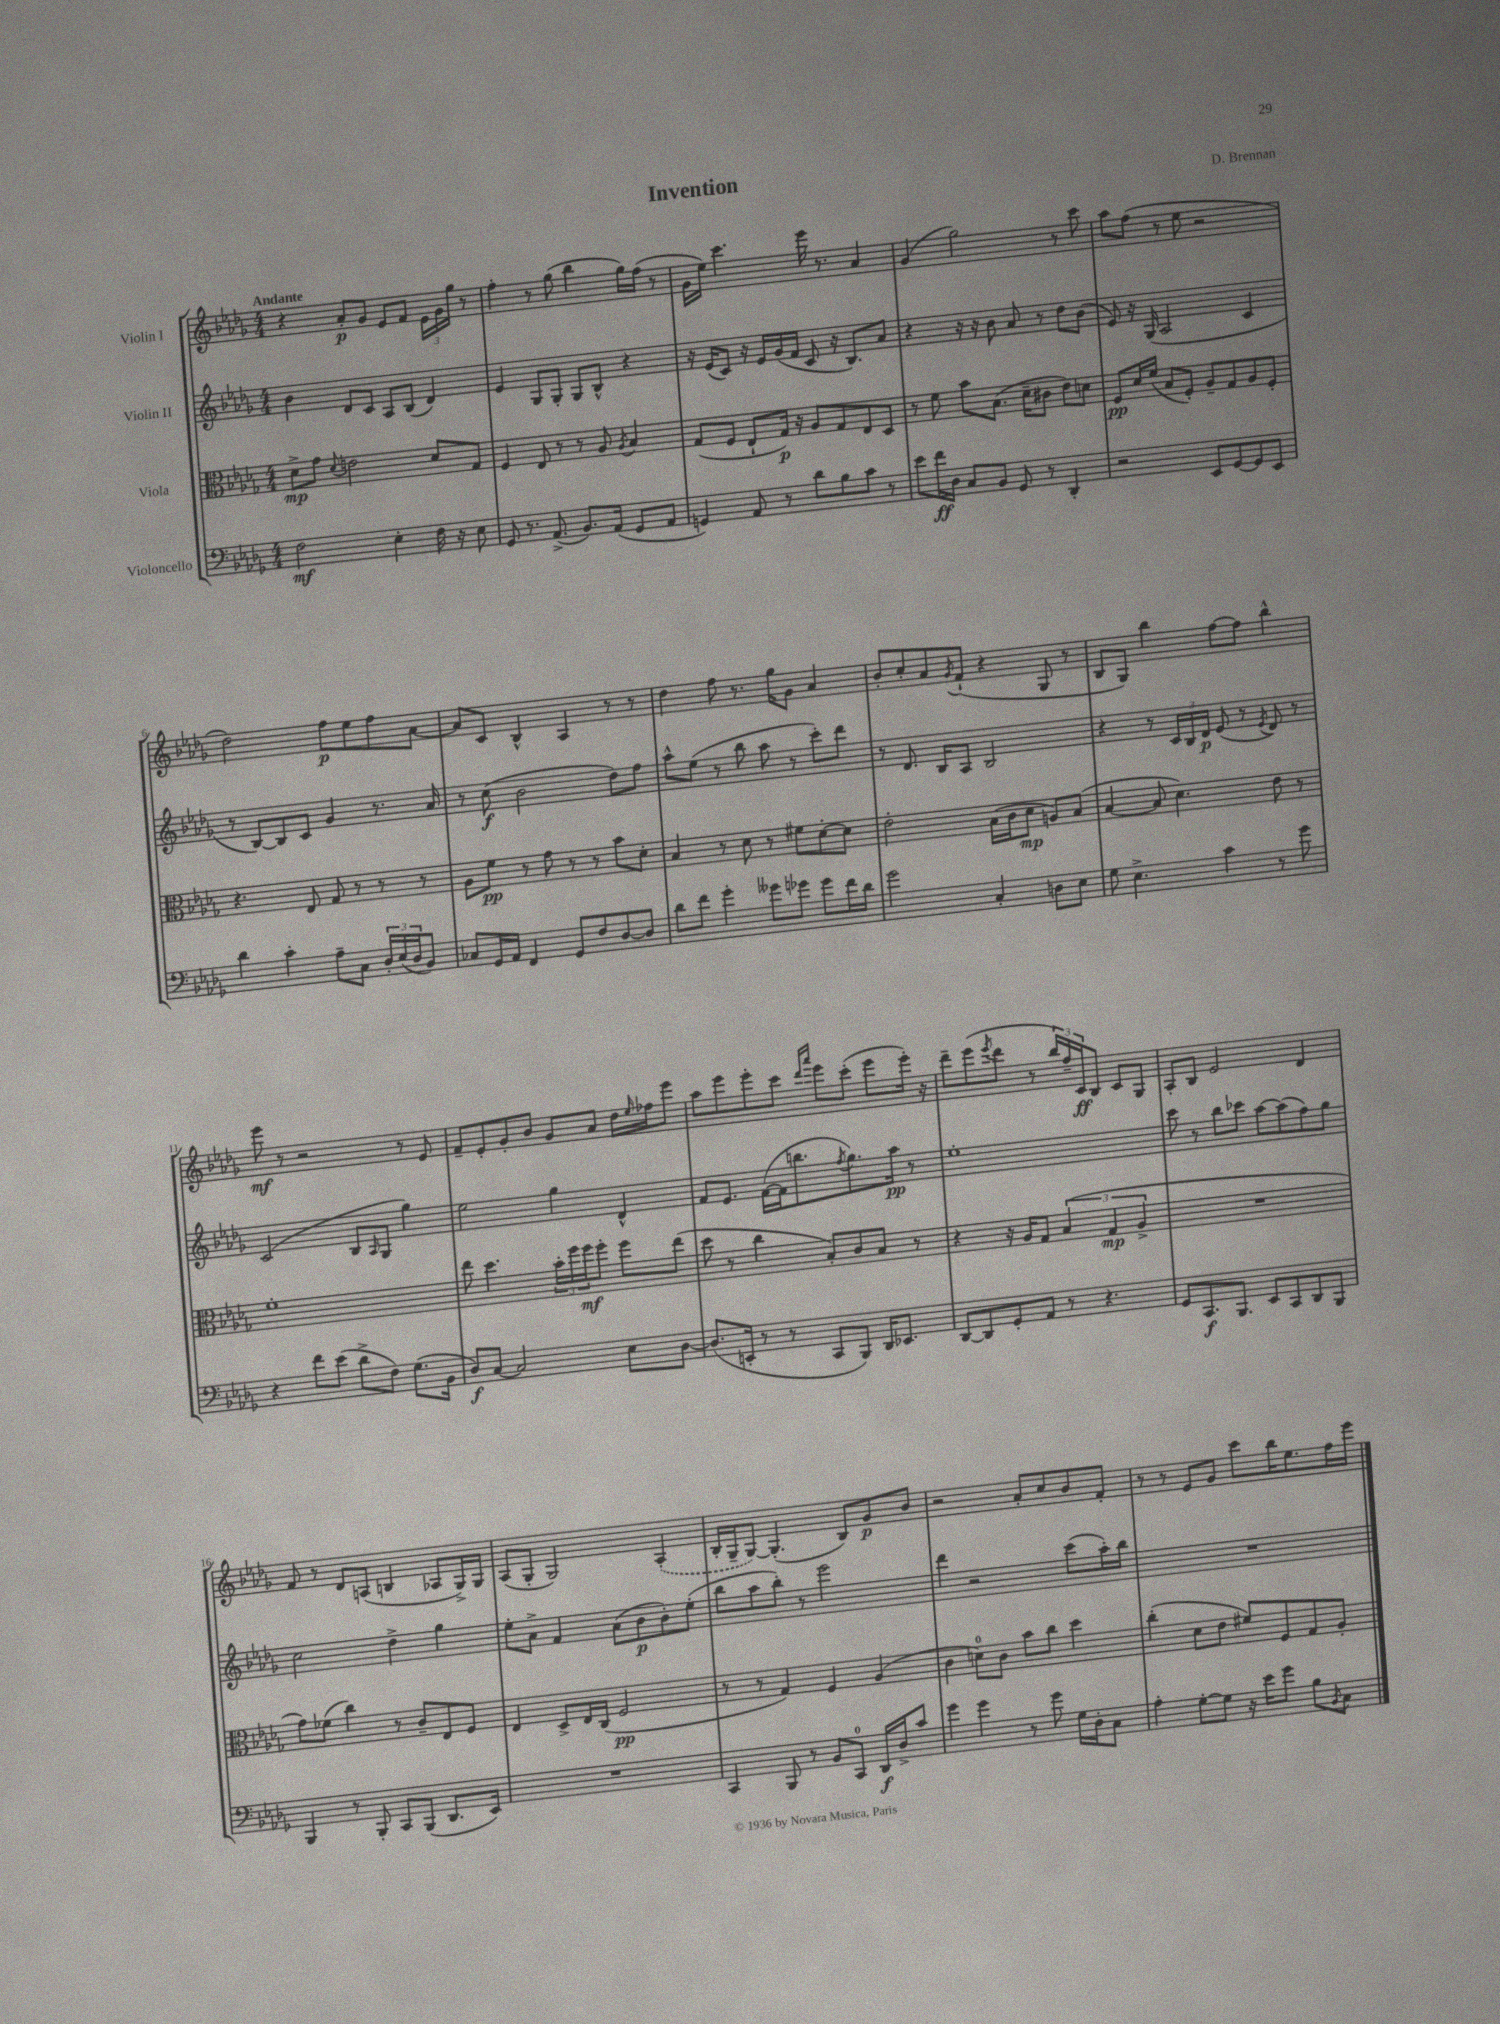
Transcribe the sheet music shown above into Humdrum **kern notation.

**kern	**kern	**kern	**kern
*staff4	*staff3	*staff2	*staff1
*clefF4	*clefC3	*clefG2	*clefG2
*k[b-e-a-d-g-]	*k[b-e-a-d-g-]	*k[b-e-a-d-g-]	*k[b-e-a-d-g-]
*M4/4	*M4/4	*M4/4	*M4/4
2F	8d-^	4b-	4r
.	8g-	.	.
.	8qqd-	.	.
.	2e	8d-	8a-'
.	.	8c	8g-
4E-'	.	8A-	8e-
.	.	(8B-	8f
16F	8d-	4d-)	24e-
.	.	.	24g-
16r	.	.	.
.	.	.	24gg-
8E-	8G-	.	8r
=	=	=	=
8GG-	4F	4e-	4ff'
8.r	.	.	.
.	8E-	8G-	8r
(8.AA-^	.	.	.
.	8r	8G-'	(8gg-
8.BB-)	8r	8G-	4bb-
.	8A-	8B-^^	.
(16AA-	.	.	.
.	8qA-	.	.
8GG-	4B-	4r	16gg-)
.	.	.	(16ff
8AA-	.	.	8r
=	=	=	=
4GG)	(8G-	16r	16g-
.	.	(16e-	16ee-)
.	8F	8c)	4.ccc
8AA-	8E-`	16r	.
.	.	16e-	.
8r	16G-)	(16g-	.
.	16r	16f	.
8d-	8A-	8c	16eee-
.	.	.	8.r
8B-	8G-	16r	.
.	.	8.B-)	.
8c	8E-	.	4a-
8r	8D-	8a-	.
=	=	=	=
8e-	8r	4r	(4g-
16f	8f	.	.
16D-	.	.	.
8C	8b-	16r	2gg-)
.	.	16r	.
8BB-	(8.B-	8b-	.
8GG-	.	8a-	.
.	16d-~	.	.
8r	8c#	8r	.
4DD-'	8e-)	8dd-	8r
.	8d	(8b-	8ccc
=	=	=	=
2r	8F	8e-)	8aa-
.	16d-	16r	(8ff
.	(16f	(16G-	.
.	8B-	2A-	8r
.	8F')	.	8ee-
8EE-	8A-~	.	2r
[8GG-	8G-	.	.
8GG-]	8A-	4c	.
8EE-	8F'	.	.
=	=	=	=
4d-	4.r	8r	2dd-)
.	.	[8B-)	.
4c'	.	8B-]	.
.	8E-	8c	.
8A-~	8G-	4g-	8ff
8C	8r	.	8ee-
24D-'	8r	8.r	8ff
(24E-	.	.	.
24D-	.	.	.
8BB-)	8r	.	[8a-
.	.	16a-	.
=	=	=	=
8C-	8A-	8r	8a-]
16GG-	8f	(8cc	8c
16AA-	.	.	.
4FF	8r	2b-	4B-^^
.	8g-	.	.
8GG-	8r	.	4A-
8F	8r	.	.
[8D-	8b-	8dd-)	8r
8D-]	8d-'	8ff	8r
=	=	=	=
8d-	4B-	8aa-^^	4dd-
8f	.	(8ee-	.
4g-'	8r	8r	8ff
.	8d-	8bb-	8.r
8g--	8r	8aa-	.
.	.	.	16gg-
8g-	8f#	8r	8g-
8g-	[8d-'	8ccc')	4a-
16f	8d-]	8ddd-	.
16d-	.	.	.
=	=	=	=
2g-	2e-'	8r	8b-'
.	.	8.d-	8cc'
.	.	.	8a-
.	.	16B-	.
.	.	.	8qg-
.	.	8A-	(8f`
4C'	(16B-	2B-	4r
.	16c	.	.
.	8d-	.	.
8D	8A)	.	8G-
8E-	(8B-	.	8r
=	=	=	=
8G-	[4B-	4r	8B-
4.E-^	.	.	8G-)
.	8B-]	8r	4bb-
.	4.d-)	24c	.
.	.	24B-	.
.	.	24d-	.
4c	.	(8e-	[8ff
.	.	8r	8ff]
.	.	8qe-	.
8r	8e-	8d-)	4bb-^^
8g-	8r	8r	.
=	=	=	=
4r	1f'	(2c	8eee-
.	.	.	8r
8f	.	.	2r
(8e-	.	.	.
8d-^	.	8B-	.
.	.	16qqA-	.
8F)	.	8G-	.
(8.G-	.	4gg-)	8r
.	.	.	8e-
16BB-	.	.	.
=	=	=	=
8D-)	8ee-	2ee-	8f~
[8C	4.dd-	.	8e-'
2C]	.	.	8g-'
.	.	.	8b-
.	24b-'	4gg-	8g-
.	24ff	.	.
.	24ff	.	.
.	8ff'	.	8a-
8E-	8ff	4d-^^	16dd-
.	.	.	16qqee-
.	.	.	16ff-
[8D-	(8ee-	.	8eee-
=	=	=	=
(8.D-]	8dd-	8f	8aa-
.	8r	8.e-	8eee-
16EE'	.	.	.
8r	4cc	.	8eee-'
.	.	([16f	.
8r	.	16f]	8ccc
.	.	8.bb	.
.	.	.	16qqddd-
.	.	.	16qqaaa-
8CC	8B-')	.	8eee-
.	.	8qff	.
8BBB-)	8c	8.gg-)	(8ccc'
16DD-	8B-	.	8eee-
8.EE-	.	16aa-	.
.	8r	8r	16eee-')
.	.	.	16r
=	=	=	=
[8DD-	4r	1ee-'	8ddd-~
8DD-]	.	.	(8eee-
.	.	.	8qeee-
8GG-'	16r	.	8ddd-
.	16A-	.	.
8AA-	8G-	.	8r
8r	(6B-	.	24bb-)
.	.	.	24ff~
.	.	.	24c
4.r	.	.	8B-
.	6G-	.	.
.	.	.	8c
.	6A-^	.	.
.	.	.	8G-
=	=	=	=
8GG-	1r	8ccc	8A-'
8.CC	.	8r	8B-
.	.	8bb-	2e-
8.BBB-	.	.	.
.	.	8ccc-	.
8EE-	.	[8aa-	.
8CC	.	(8aa-]	.
8DD-	.	8ff)	4d-
8BBB-	.	8gg-	.
=	=	=	=
4BBB-	8g-)	2cc	8f
.	(8f-	.	8r
8r	4cc)	.	8d-
8BBB-'	.	.	(8A
8CC	8r	4dd-^	4B
(8BBB-	8c~	.	.
8.DD-	8E-	4gg-	8A-
.	8F	.	16G-^)
16EE-)	.	.	16G-
=	=	=	=
1r	4E-	8ee-'	(8A-
.	.	8a-^	8G-'
.	8D-^	4f	2G-)
.	16E-	.	.
.	(16C	.	.
.	2F	(8a-	.
.	.	8b-	.
.	.	8b-')	(4A-'
.	.	(8ee-'	.
=	=	=	=
4CC	8r	8bb-	16B-'
.	.	.	16G-~
.	8r	8aa-	[8G-)
8BBB-	4G-)	8bb-')	(4.G-']
8r	.	8r	.
8BB-	4F	2eee-	.
8CC	.	.	8B-)
16DD-	(4A-	.	8g-
16D-^	.	.	.
8c	.	.	8b-
=	=	=	=
4g-	4c	4ddd-	2r
4g-	8d)	2r	.
.	8c	.	.
8r	8b-	.	8a-'
8g-	8cc	.	8cc
16G-	4dd-	(8ccc	8b-
16D-'	.	.	.
8C	.	16aa-')	8f'
.	.	16bb-	.
=	=	=	=
4A-'	(4cc'	1r	8r
.	.	.	8r
[8G-'	8d-	.	8e-
8G-]	8e-	.	8g-
16r	8f#)	.	8ccc
16e-	.	.	.
8g-	8F	.	16bb-
.	.	.	8.ee-
8B-	8G-	.	.
8qBB-	.	.	.
8C	8A-'	.	16ff
.	.	.	16eee-
==	==	==	==
*-	*-	*-	*-
